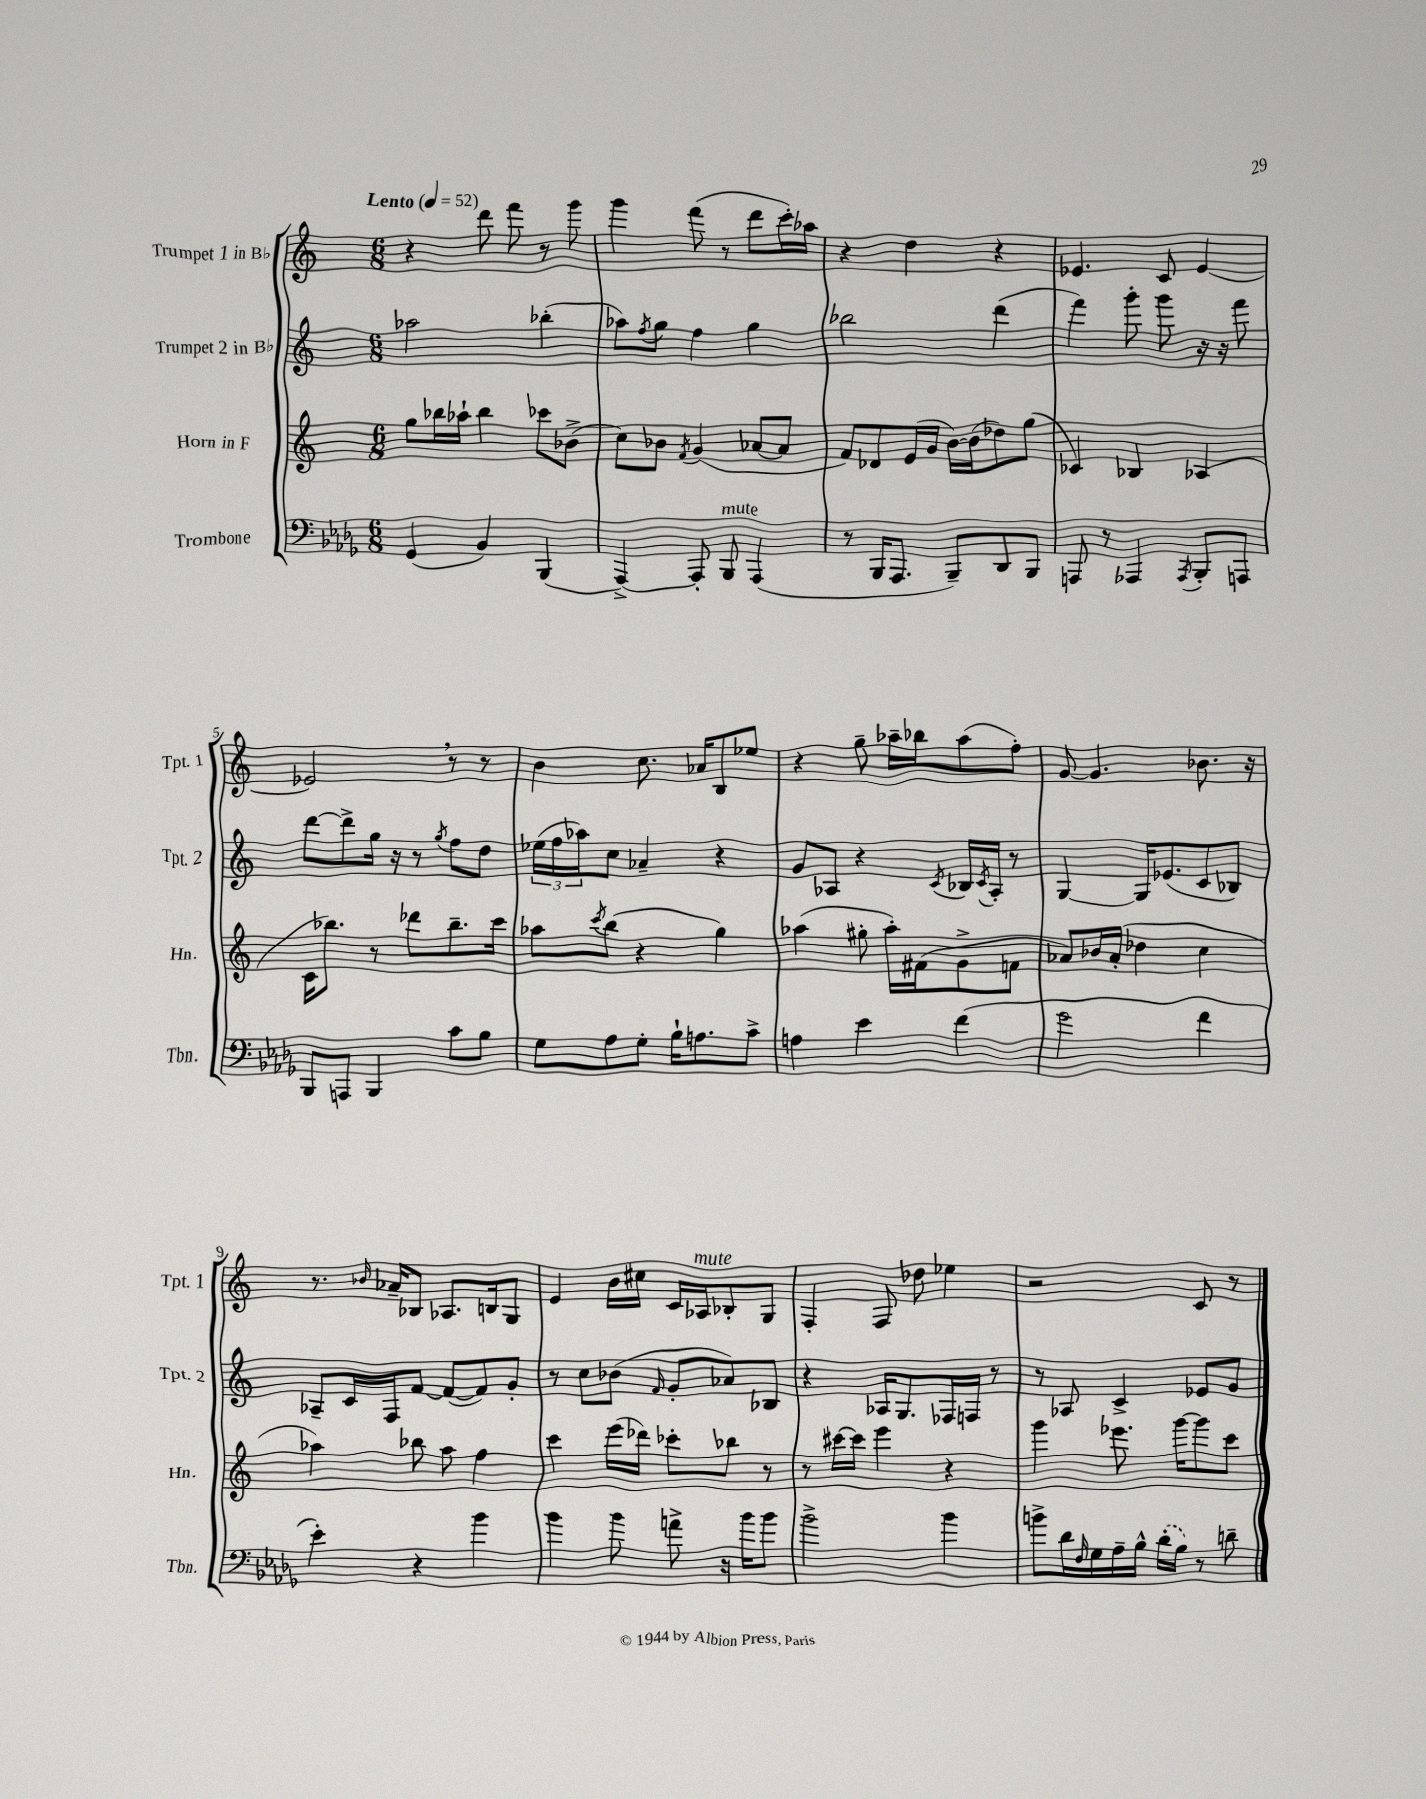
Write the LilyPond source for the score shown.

<<
\new StaffGroup <<
\new Staff = "s0" \with { instrumentName = "Trumpet 1 in Bb" shortInstrumentName = "Tpt. 1" } {
    \clef treble \key c \major \numericTimeSignature \time 6/8 \tempo "Lento" 4 = 52
    r4 d'''8 f'''8 r8 g'''8 |
    g'''4 f'''8( r8 d'''8 c'''16-.) aes''16 |
    r4 d''4 r4 |
    ees'4. c'8 ees'4~ |
    ees'2 \breathe r8 r8 |
    b'4 c''8. aes'16 b8 ees''8 |
    r4 g''8-- aes''16-- bes''16 aes''8( f''8-.) |
    g'8~ g'4. bes'8. r16 |
    r8. \grace { bes'16 } aes'16-- bes8 aes8. b16 g8 |
    e'4 b'16 cis''16 c'16 aes16^\markup { \italic "mute" } bes8-. g8 |
    f4-. f8 des''8 ees''4 |
    r2 c'8 r8 \bar "|." |
}
\new Staff = "s1" \with { instrumentName = "Trumpet 2 in Bb" shortInstrumentName = "Tpt. 2" } {
    \clef treble \key c \major \numericTimeSignature \time 6/8
    aes''2 bes''4-.( |
    aes''8) \acciaccatura { f''8 } g''8 f''4 g''4 |
    bes''2 d'''4( |
    f'''4) g'''8-. g'''8 r16 r16 f'''8 |
    d'''8~ d'''8-> g''16 r16 r8 \acciaccatura { g''8 } f''8 d''8 |
    \tuplet 3/2 { ees''16( f''16 aes''16) } c''8 aes'4-- r4 |
    g'8 aes8 r4 \acciaccatura { c'8 } bes16 \acciaccatura { c'8 } aes16-. r8 |
    g4~ g16 ees'8.( c'8 bes8) |
    aes8-- c'16 f16 f'8~ f'8~( f'8) g'8-. |
    r8 c''8 bes'8( \grace { f'16 } g'8-. aes'8) bes8 |
    r4 aes16 g8. fes16 f16 r8 |
    r8 aes8 c'4-> ees'8 g'8 \bar "|." |
}
\new Staff = "s2" \with { instrumentName = "Horn in F" shortInstrumentName = "Hn." } {
    \clef treble \key c \major \numericTimeSignature \time 6/8
    g''8 bes''16 aes''16-! bes''4 ces'''8 bes'8->( |
    c''8) bes'8 \acciaccatura { f'8 } g'4( aes'8~ aes'8 |
    f'8) des'8 e'16( g'16 b'16~) b'16( des''8) g''8( |
    ces'4) bes4 aes4( |
    c'16 bes''8.) r8 des'''8 bes''8.-- c'''16 |
    aes''8 \acciaccatura { c'''8 } b''8( r4 g''4) |
    aes''4( gis''8-. aes''16-.) fis'16( g'8-> f'8 |
    aes'8) bes'16 aes'16-.( des''4 c''4 |
    aes''4) bes''8 aes''8 f''4 |
    c'''4 e'''16( des'''16) ces'''8-. bes''8 r8 |
    r8 cis'''16~ cis'''16 e'''4 r4 |
    g'''4 ees'''8. g'''16~ g'''8 c'''8 \bar "|." |
}
\new Staff = "s3" \with { instrumentName = "Trombone" shortInstrumentName = "Tbn." } {
    \clef bass \key des \major \numericTimeSignature \time 6/8
    ges,4( bes,4) bes,,4( |
    aes,,4~->) aes,,8-. bes,,8^\markup { \italic "mute" } aes,,4( |
    r8 bes,,16 aes,,8. bes,,8--) des,8 bes,,8 |
    a,,8 r8 aes,,4 \acciaccatura { aes,,8 } bes,,8-. a,,8 |
    bes,,8 a,,8 bes,,4 c'8 bes8 |
    ges8 aes8 ges8-. bes16-! a8. c'8-> |
    a4 ees'4 f'4( |
    ges'2 f'4 |
    ees'4-.) r4 bes'4 |
    bes'4 bes'8 a'8-> r16 bes'16 bes'8 |
    bes'2-> bes'4 |
    b'8-> des'16 \grace { f16 } ges16 aes16-- bes16-^ \once \slurDashed des'16-.( bes16) r8 d'8-- \bar "|." |
}
>>
>>
